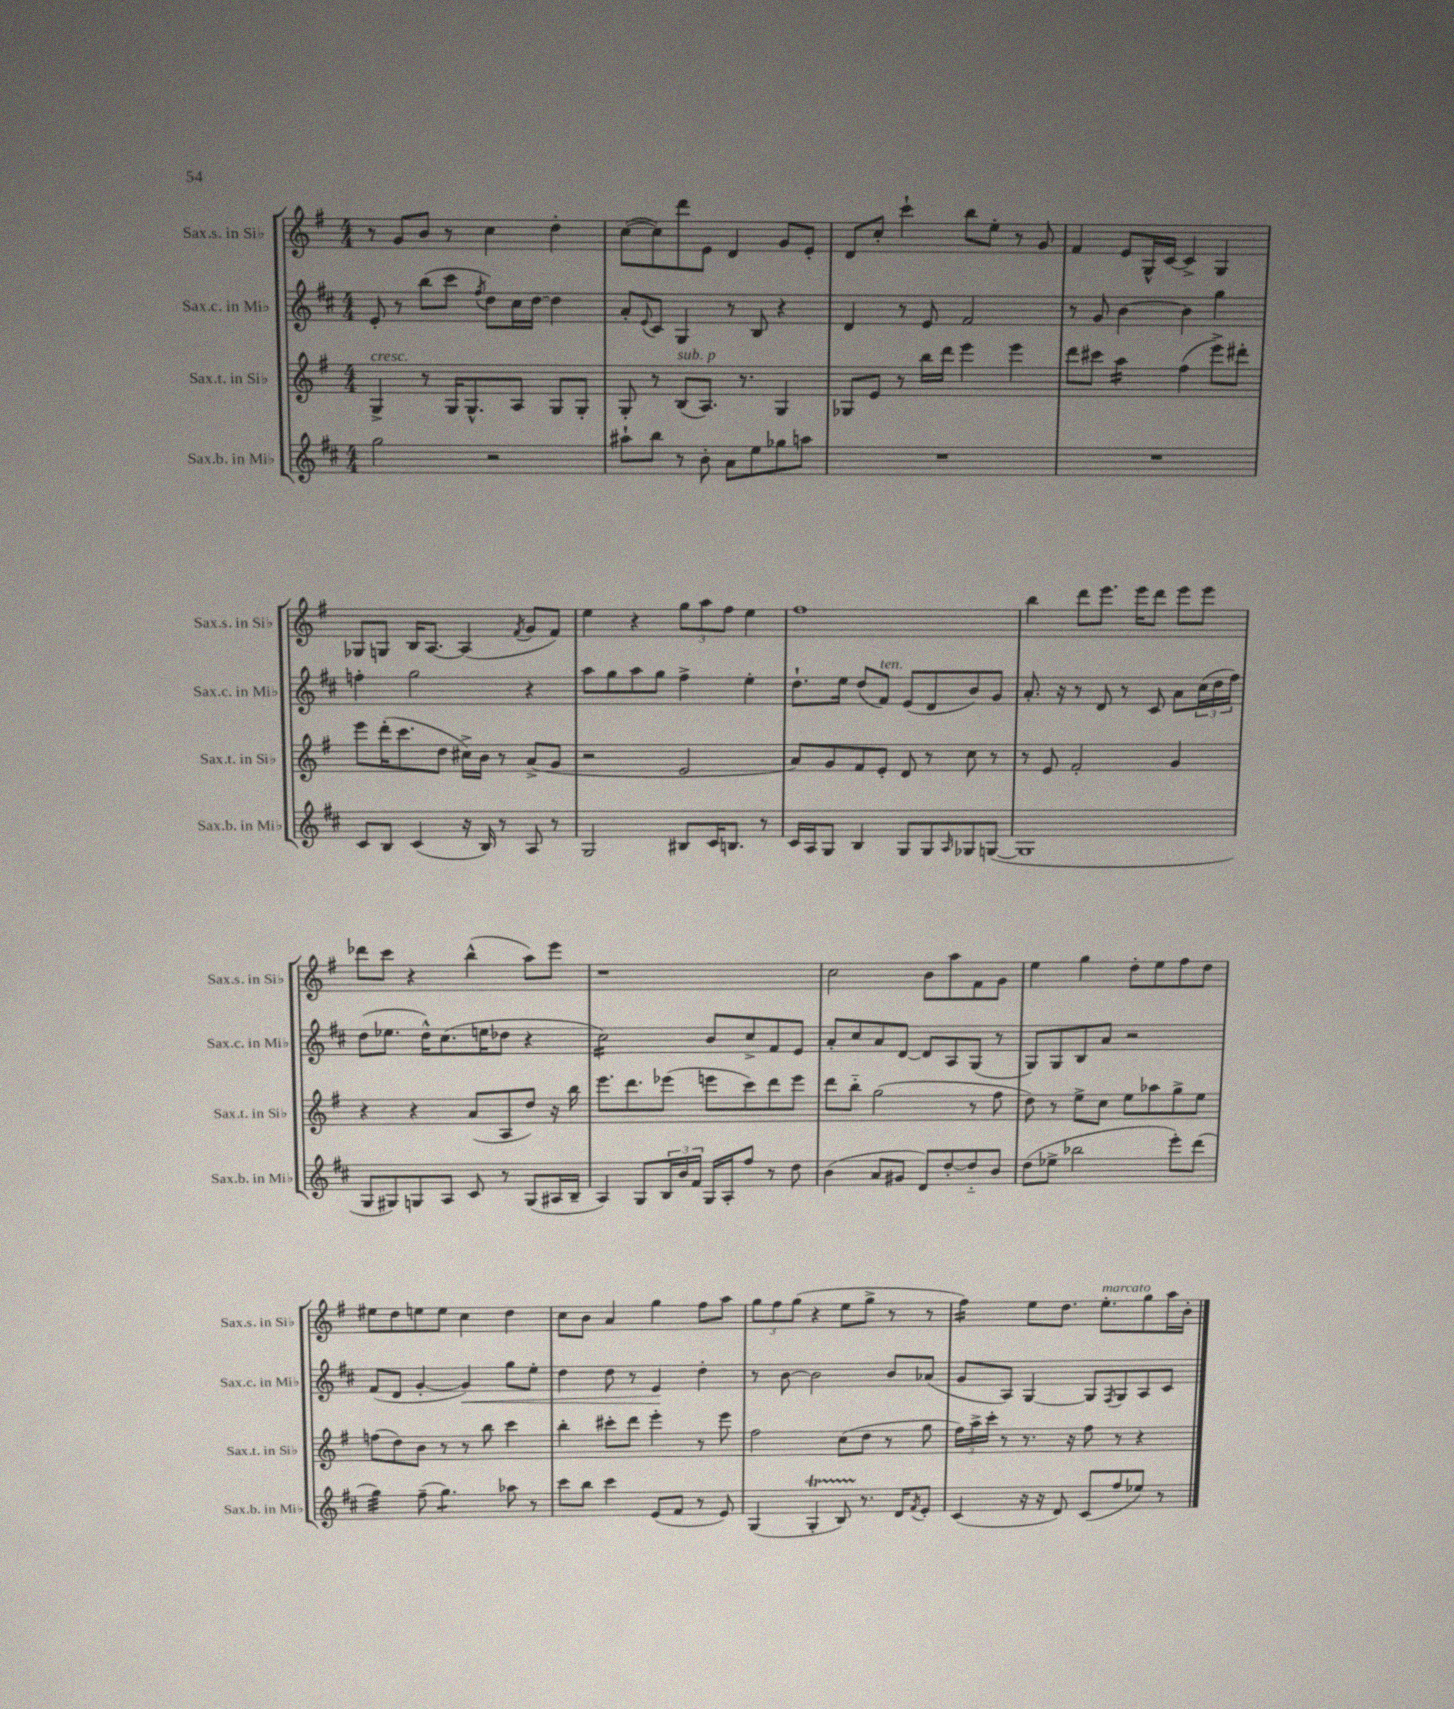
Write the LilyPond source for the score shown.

<<
\new StaffGroup <<
\new Staff = "s0" \with { instrumentName = "Sax.s. in Sib" shortInstrumentName = "Sax.s. in Sib" } {
    \clef treble \key g \major \numericTimeSignature \time 4/4
    r8 g'8 b'8 r8 c''4 d''4-. |
    c''8~( c''8) d'''8 e'8 d'4 g'8 e'8-. |
    d'8 c''8-. c'''4-! b''8 e''8-. r8 g'8 |
    fis'4 e'8 g16-^ c'16~ c'4-> g4 |
    ges8 g8 b16 a8.~ a4( \acciaccatura { fis'8 } g'8 fis'8) |
    e''4 r4 \tuplet 3/2 { g''8 a''8 fis''8 } e''4 |
    fis''1 |
    b''4 d'''8 e'''8. e'''16 d'''8 e'''8 e'''8 |
    des'''8 c'''8 r4 b''4-^( a''8) e'''8 |
    r1 |
    c''2 b'8 a''8 fis'8 g'8 |
    e''4 g''4 d''8-. e''8 fis''8 d''8 |
    eis''8 d''8 e''8 e''8 c''4 d''4 |
    c''8 b'8 a'4 g''4 fis''8 a''8 |
    \tuplet 3/2 { g''8 fis''8 g''8( } r4 e''8 g''8-> r8 r8 |
    fis''4:16) e''8 d''8. e''8.-.^\markup { \italic "marcato" } g''8 a''16 b'16-. \bar "|." |
}
\new Staff = "s1" \with { instrumentName = "Sax.c. in Mib" shortInstrumentName = "Sax.c. in Mib" } {
    \clef treble \key d \major \numericTimeSignature \time 4/4
    e'8-. r8 b''8( cis'''8 \acciaccatura { fis''8 } d''8) cis''16 d''16~ d''4 |
    a'8-. \appoggiatura { e'8 } cis'8 g4 r8 b8 r4 |
    d'4 r8 e'8 fis'2 |
    r8 g'8 b'4~ b'4 g''4 |
    f''4-. g''2 r4 |
    a''8 g''8 a''8 g''8 fis''4-> e''4-. |
    d''8.-! e''16 d''8( fis'8^\markup { \italic "ten." }) e'8( d'8 b'8) g'8 |
    a'8.-. r16 r8 d'8 r8 cis'8 a'8 \tuplet 3/2 { cis''16( d''16 fis''16) } |
    d''8( ees''8. d''16-^) cis''8.( e''16 des''8 r4 |
    cis''2:16) b'8 cis''8-> fis'8 e'8 |
    a'8-. cis''8 a'8 d'8~ d'8 a8 g8( r8 |
    g8) g8 b8 a'8 r2 |
    fis'8( d'8 g'4~-. g'4\<) g''8 e''8-. |
    d''4 d''8 r8 e'4\! d''4-. |
    r8 b'8~ b'2 b'8 aes'8( |
    g'8 a8) g4~ g8 \acciaccatura { fis8 } g8 a8 cis'8 \bar "|." |
}
\new Staff = "s2" \with { instrumentName = "Sax.t. in Sib" shortInstrumentName = "Sax.t. in Sib" } {
    \clef treble \key g \major \numericTimeSignature \time 4/4
    g4->^\markup { \italic "cresc." } r8 g16 g8.-^ a8 g8 g8-. |
    g8-. r8 b8^\markup { \italic "sub. p" }( a8.) r8. g4 |
    ges8 e'8 r8 b''16 d'''16 e'''4 e'''4 |
    d'''8 cis'''8 a''4:16 fis''4( e'''8->) dis'''8-. |
    e'''8 d'''16-.( c'''8. d''8 cis''16->) b'16 r8 a'8->( g'8 |
    r2 e'2 |
    a'8) g'8 fis'8 e'8-. d'8 r8 c''8 r8 |
    r8 e'8 fis'2-. g'4 |
    r4 r4 a'8( a8 d''8) r16 b''16 |
    e'''8. d'''8. ees'''8( e'''8 c'''8) d'''8 e'''8 |
    d'''8 b''8-_ g''2( r8 fis''8 |
    d''8) r8 e''8-> c''8 e''8 aes''8 g''8-> e''8 |
    f''8( d''8) b'8 r8 r8 b''8 c'''4 |
    b''4-. cis'''8-. d'''8 e'''4-. r8 e'''8 |
    fis''2 c''8( d''8 r8 g''8 |
    \tuplet 3/2 { fis''16) a''16-> c'''16-. } r8 r8. r16 fis''8 r8 r4 \bar "|." |
}
\new Staff = "s3" \with { instrumentName = "Sax.b. in Mib" shortInstrumentName = "Sax.b. in Mib" } {
    \clef treble \key d \major \numericTimeSignature \time 4/4
    g''2 r2 |
    ais''8-! b''8 r8 b'8-. a'8 e''8 ges''8 a''8 |
    R1 |
    R1 |
    cis'8 b8 cis'4( r16 b16) r8 a8 r8 |
    g2 bis8 cis'16 b8. r8 |
    cis'16 a16 g8 b4 g8 g8 \grace { a16 } ges8 g8~( |
    g1 |
    g8 gis8) g8 a8 cis'8 r8 g8( ais16 b16-- |
    a4) g8 \tuplet 3/2 { b16 b'16 fis'16 } g16 a16-. fis''8 r8 d''8 |
    b'4( a'8 gis'8 d'8) d''8~-. d''8-_ b'8 |
    d''8( ees''8-> bes''2 e'''8-.) d'''8( |
    g''4:32) fis''8--( g''4.:8) aes''8 r8 |
    cis'''8 b''8 cis'''4 e'8( fis'8 r8 e'8) |
    g4( g4-.\startTrillSpan b8) r8.\stopTrillSpan d'16 \acciaccatura { fis'8 } e'8-. |
    cis'4( r16 r16 d'8) cis'8( fis''8 ees''8) r8 \bar "|." |
}
>>
>>
\layout { \context { \Score \remove "Bar_number_engraver" } }
